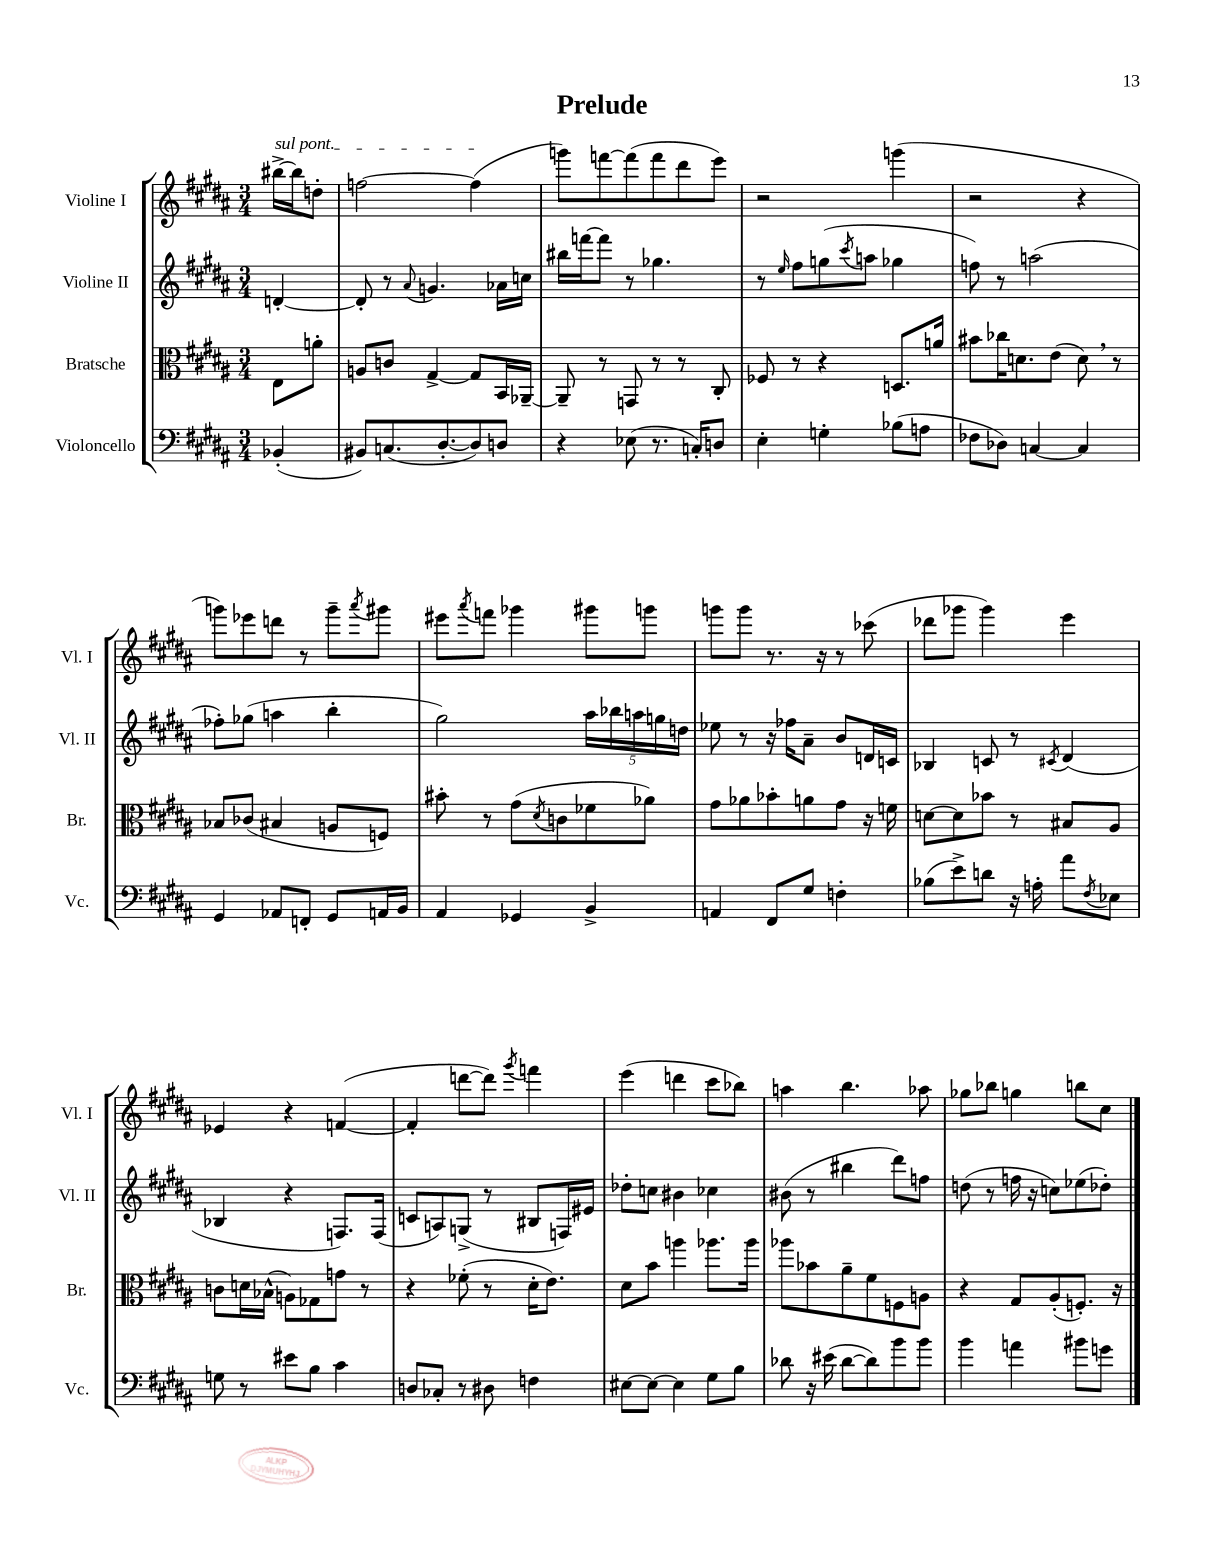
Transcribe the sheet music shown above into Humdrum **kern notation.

**kern	**kern	**kern	**kern
*staff4	*staff3	*staff2	*staff1
*clefF4	*clefC3	*clefG2	*clefG2
*k[f#c#g#d#a#]	*k[f#c#g#d#a#]	*k[f#c#g#d#a#]	*k[f#c#g#d#a#]
*M3/4	*M3/4	*M3/4	*M3/4
(4BB-'	8E	[4d'	[16bb#^
.	.	.	16bb#]
.	8a'	.	8dd'
=	=	=	=
8BB#)	8A	8d']	[2ff
(8.C	8c	8r	.
.	.	8qqa#	.
.	[4G#^	4.g	.
[8.D#'	.	.	.
8D#])	8G#]	.	(4ff]
8D	16BB	16a-	.
.	[16AA-~	16cc	.
=	=	=	=
4r	8AA-~]	16bb#	8ggg)
.	.	[16fff	.
.	8r	8fff]	[8fff
(8E-	8GG	8r	(8fff]
8.r	8r	4.gg-	8fff
.	8r	.	8ddd#
16C')	.	.	.
8D	8C#'	.	8eee)
=	=	=	=
4E'	8F-	8r	2r
.	.	16qqee	.
.	8r	8ff#	.
4G'	4r	(8gg	.
.	.	8qccc#	.
.	.	8aa	.
(8B-	8.D	4gg-	(4ggg
8A	.	.	.
.	16a	.	.
=	=	=	=
8F-	8b#	8ff)	2r
8D-)	16cc-	8r	.
.	8.d	.	.
[4C	.	(2aa	.
.	(8e	.	.
4C]	8d)	.	4r
.	8r	.	.
=	=	=	=
4GG#	8B-	8ff-')	8ggg)
.	(8c-	(8gg-	8eee-
8AA-	4B#	4aa	8ddd
8FF'	.	.	8r
8GG#	8A	4bb'	8ggg~
.	.	.	8qaaa#
16AA	8F)	.	8ggg#
16BB	.	.	.
=	=	=	=
4AA#	8b#'	2gg#)	8eee#
.	.	.	8qaaa#
.	8r	.	8fff
4GG-	(8g#	.	4ggg-
.	8qd#	.	.
.	8c	.	.
4BB^	8f-	20aa#	8ggg#
.	.	20bb-	.
.	.	20aa	.
.	8a-)	.	8ggg
.	.	20gg	.
.	.	20dd	.
=	=	=	=
4AA	8g#	8ee-	8ggg
.	8a-	8r	8ggg
8FF#	8b-'	16r	8.r
.	.	16ff-	.
8G#	8a	8a#~	.
.	.	.	16r
4F'	8g#	8b	8r
.	16r	16d	(8ccc-
.	16f	16c	.
=	=	=	=
(8B-	[8d	4B-	8ddd-
8e^)	8d]	.	8ggg-
8d	8b-	8c	4ggg-)
16r	8r	8r	.
16A'	.	.	.
.	.	8qc#	.
8a#	8B#	(4d#	4eee
8qF#	.	.	.
8E-	8A#	.	.
=	=	=	=
8G	8c	4B-	4e-
8r	16d	.	.
.	(16B-^^	.	.
8e#	8A)	4r	4r
8B	8G-	.	.
4c#	8g	8.F)	([4f
.	8r	.	.
.	.	(16F	.
=	=	=	=
8D	4r	8c	4f']
8C-'	.	8A)	.
8r	(8f-'	(8G^	[8ddd
8D#	8r	8r	8ddd])
.	.	.	8qggg#
4F	16d#'	8B#	4fff
.	8.e)	.	.
.	.	16F)	.
.	.	16e#	.
=	=	=	=
[8E#	8d#	8dd-'	(4eee
8E#_	8b	8cc	.
4E#]	4aa	4b#	4ddd
8G#	8.aa-	4cc-	8ccc#
8B	.	.	8bb-)
.	16aa-	.	.
=	=	=	=
8d-	8aa-	(8b#	4aa
16r	8b-	8r	.
(16e#	.	.	.
[8d-	8a#~	4bb#	4.bb
8d-])	8f#	.	.
8b	8F	8ddd#)	.
8b	8A	8ff	8aa-
=	=	=	=
4b	4r	(8dd	8gg-
.	.	8r	8bb-
4a	8G#	16ff	4gg
.	.	16r	.
.	(8A#'	8cc)	.
8b#	8.F')	(8ee-	8bb
8g	.	8dd-')	8cc#
.	16r	.	.
==	==	==	==
*-	*-	*-	*-
